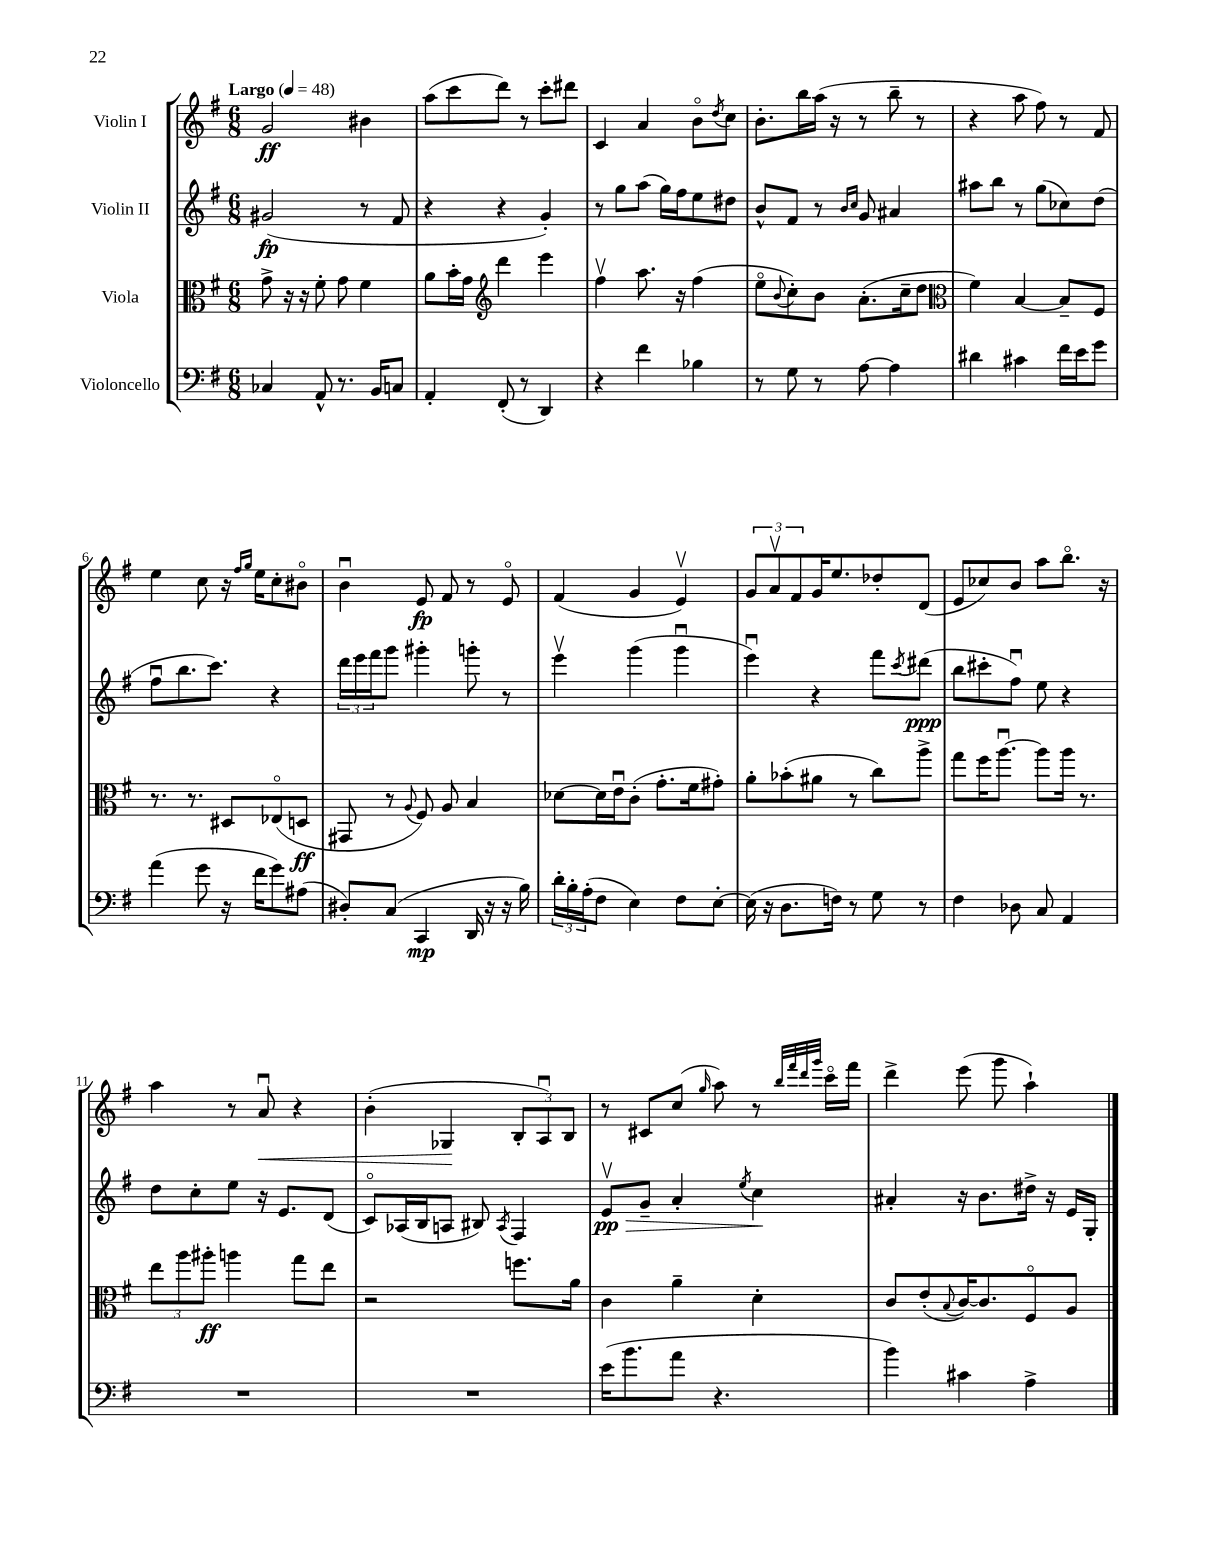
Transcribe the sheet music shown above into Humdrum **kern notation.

**kern	**kern	**kern	**kern
*staff4	*staff3	*staff2	*staff1
*clefF4	*clefC3	*clefG2	*clefG2
*k[f#]	*k[f#]	*k[f#]	*k[f#]
*M6/8	*M6/8	*M6/8	*M6/8
*MM48	*MM48	*MM48	*MM48
4C-	8g^	(2g#	2g
.	16r	.	.
.	16r	.	.
8AA^^	8f#'	.	.
8.r	8g	.	.
.	4f#	8r	4b#
16BB	.	.	.
8C	.	8f#	.
=	=	=	=
4AA'	8a	4r	(8aa
.	16b'	.	8ccc
.	16g	.	.
*	*clefG2	*	*
(8FF#'	4ddd	4r	8ddd)
8r	.	.	8r
4DD)	4eee	4g')	8ccc'
.	.	.	8ddd#
=	=	=	=
4r	4ff#v	8r	4c
.	.	8gg	.
4f#	8.aa	(8aa	4a
.	.	16gg)	.
.	16r	16ff#	.
4B-	(4ff#	8ee	8bo
.	.	.	8qdd
.	.	8dd#	8cc
=	=	=	=
8r	8eeo	8b^^	8.b'
.	8qqb	.	.
8G	8cc')	8f#	.
.	.	.	16bb
8r	8b	8r	(16aa
.	.	.	16r
.	.	16qqb	.
.	.	16qqcc	.
[8A	(8.a'	8g	8r
4A]	.	4a#	8bb~
.	16cc~	.	.
.	8dd	.	8r
=	=	=	=
*	*clefC3	*	*
4d#	4f#)	8aa#	4r
.	.	8bb	.
4c#	[4B	8r	8aa
.	.	(8gg	8ff#)
16f#	8B~]	8cc-)	8r
16e	.	.	.
8g	8F#	(8dd	8f#
=	=	=	=
(4a	8.r	8ff#u	4ee
.	.	8.bb	.
.	8.r	.	.
8g	.	.	8cc
.	.	8.ccc)	.
16r	8D#	.	16r
.	.	.	16qqff#
.	.	.	16qqgg
16f#	.	.	16ee
8g)	(8E-o	4r	8cc'
(8A#	8D	.	8b#o
=	=	=	=
8D#')	8GG#	24ddd	4bu
.	.	24eee	.
.	.	24fff#	.
(8C	8r	8ggg	.
.	8qqA	.	.
4CC	8F#)	4ggg#'	8e
.	8A	.	8f#
16DD	4B	8ggg'	8r
16r	.	.	.
16r	.	8r	8eo
16B)	.	.	.
=	=	=	=
24d'	[8d-	4eeev	(4f#
24B'	.	.	.
(24A'	.	.	.
8F#	16d-]	.	.
.	16eu	.	.
4E)	(8c'	(4ggg	4g
.	8.g'	.	.
8F#	.	4gggu	4ev)
.	16f#	.	.
[8E'	8g#')	.	.
=	=	=	=
(16E]	8a'	4eeeu)	12g
16r	.	.	.
.	.	.	12av
8.D	(8b-'	.	.
.	.	.	12f#
.	8a#	4r	16g
16F)	.	.	8.ee
8r	8r	.	.
8G	8cc)	8fff#	8dd-'
.	.	8qccc	.
8r	8aa^	(8ddd#	(8d
=	=	=	=
4F#	8gg	8bb	8e
.	16ff#	8ccc#'	8cc-)
.	[8.aau	.	.
8D-	.	8ff#u)	8b
8C	8aa]	8ee	8aa
4AA	16aa	4r	8.bbo
.	8.r	.	.
.	.	.	16r
=	=	=	=
2.r	12ee	8dd	4aa
.	12aa	.	.
.	.	8cc'	.
.	12aa#'	.	.
.	4aa	8ee	8r
.	.	16r	8au
.	.	8.e	.
.	8gg	.	4r
.	8ee	(8d	.
=	=	=	=
2.r	2r	8co)	(4b'
.	.	(16A-	.
.	.	16B	.
.	.	8A	4G-
.	.	8B#)	.
.	.	8qA	.
.	8.ff	4F#	12B'
.	.	.	12Au)
.	.	.	12B
.	16a	.	.
=	=	=	=
(16e	4c	8ev	8r
8.b	.	.	.
.	.	8g~	8c#
8a	4a~	4a'	(8cc
.	.	.	16qqgg
4.r	.	.	8aa)
.	.	8qee	.
.	4d'	4cc	8r
.	.	.	32qqbb
.	.	.	32qqfff#
.	.	.	32qqddd
.	.	.	32qqggg
.	.	.	16ccco
.	.	.	16fff#
=	=	=	=
4b)	8c	4a#'	4ddd^
.	(8e'	.	.
.	8qqB	.	.
4c#	[16c)	16r	(8eee
.	8.c]	8.b	.
.	.	.	8ggg
4A^	8F#o	16dd#^	4aa`)
.	.	16r	.
.	8A	16e	.
.	.	16G'	.
==	==	==	==
*-	*-	*-	*-
